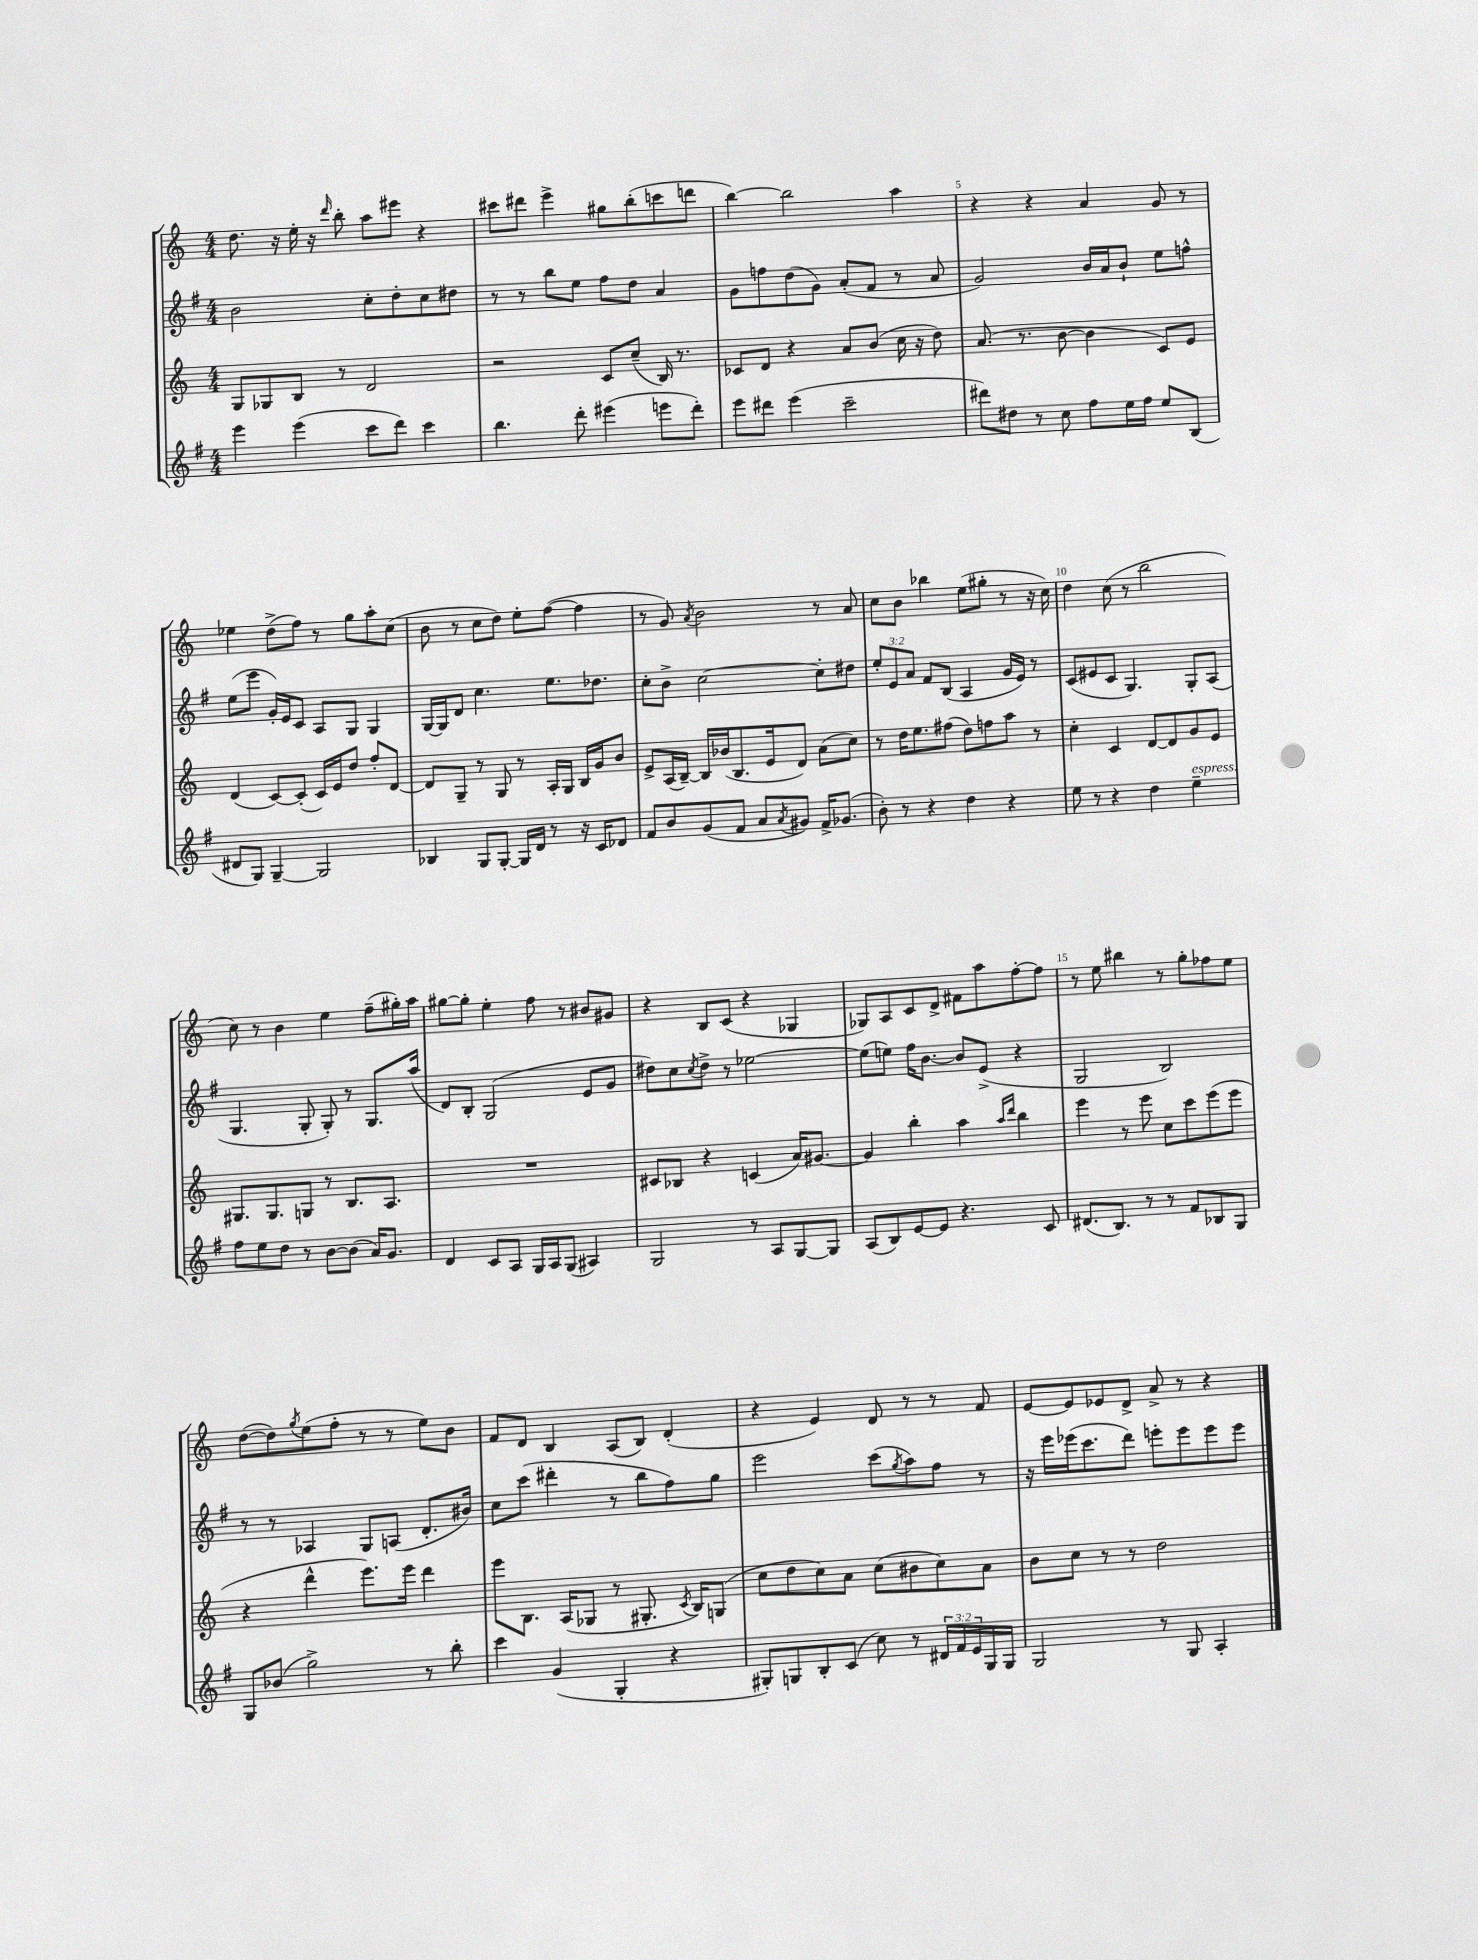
<<
\new StaffGroup <<
\new Staff = "s0" {
    \clef treble \key c \major \numericTimeSignature \time 4/4
    d''8. r16 e''16-. r16 \grace { d'''16 } b''8-. a''8 eis'''8 r4 |
    cis'''8 dis'''8 e'''4-> gis''8 b''8-.( c'''8 d'''8 |
    b''4~) b''2 a''4 |
    r4 r4 a'4 g'8 r8 |
    ees''4 d''8->( f''8) r8 g''8 a''8-. c''8( |
    b'8 r8 c''8 d''8) e''8-. f''8~( f''4 |
    r8 g'8) \acciaccatura { a'8 } b'2 r8 a'8 |
    c''8 b'8 bes''4 e''8( gis''8-. r8 r16 c''16) |
    d''4 c''8( r8 b''2 |
    c''8) r8 b'4 e''4 f''8--( gis''16-.) a''16 |
    gis''8~ gis''8-. e''4-. f''8 r8 bis'8 gis'8 |
    r4 b8 c'8( r4 ges4 |
    ges8) a8 c'8 d'8-> fis'8 a''8 f''8~-. f''8 |
    r8 e''8 bis''4 r8 g''8-. fes''8 e''8 |
    d''8~( d''8) \acciaccatura { g''8 } e''8( f''8-. r8 r8 e''8) b'8 |
    f'8 d'8 b4 a8( b8) d'4-.( |
    r4 e'4) d'8 r8 r8 f'8 |
    e'8~ e'8 ees'8 d'8-> a'8-> r8 r4 \bar "|." |
}
\new Staff = "s1" {
    \clef treble \key g \major \numericTimeSignature \time 4/4 \override Staff.TupletNumber.text = #tuplet-number::calc-fraction-text
    b'2 c''8-. d''8-. c''8 dis''8 |
    r8 r8 b''8 e''8 fis''8 d''8 a'4 |
    g'8 f''8 d''8( g'8) a'8-.( fis'8 r8 a'8 |
    g'2) b'16 a'16 b'8-! e''8 f''8-^ |
    e''8( e'''8 g'16-.) e'16 c'8 a8 g8 g4 |
    g16~ g16 d'8 c''4. e''8. des''8. |
    c''8-. b'8-> c''2~ c''8-. dis''8 |
    \tuplet 3/2 { e''8-. e'8 a'8 } fis'8 b8( a4 g'16 e'16) r8 |
    c'8( eis'8 c'8 g4.) g8-. a8( |
    g4. g8-. g8-.) r8 g8. a''16( |
    d'8) b8-. g2( e'8 g'8 |
    dis''8) c''8 \acciaccatura { c''8 } dis''8-> r8 ees''2~ |
    ees''8( e''8) fis''16 b'8.~ b'8 e'8->( r4 |
    g2 b2) |
    r8 r8 aes4 g8 a8( d'8.-. bis'16) |
    c''8 c'''8( dis'''4-. r8 b''8 fis''8) g''8 |
    e'''2 c'''8( \acciaccatura { g''8 } a''8) fis''8 r8 |
    r16 e'''16 ees'''16( c'''8. d'''8) e'''8-. e'''8 e'''8 e'''8 \bar "|." |
}
\new Staff = "s2" {
    \clef treble \key c \major \numericTimeSignature \time 4/4
    g8 ges8 b8 r8 d'2 |
    r2 c'8 c''8--( b16) r8. |
    ces'8 d'8 r4 a'8 b'8( c''16 r16 d''8) |
    a'8.( r8. b'8~ b'4 c'8) e'8 |
    d'4( c'8~) c'8-.( c'16) e'16 d''8 f''8-. d'8~ |
    d'8 g8-- r8 g8 r8 a16-. g16 b16 g'16 b'8 |
    e'8-> a16( b16~--) b16 bes'16( b8. e'16 d'8) a'8( c''8) |
    r8 d''16 e''8. fis''8( d''8) f''8 a''8 r8 |
    c''4-. c'4 d'8~ d'8 g'8 e'8 |
    gis8. gis8. g8 r8 b8. a8. |
    R1 |
    cis'8 bes8 r4 c'4( a'16) gis'8.~ |
    gis'4 b''4-. a''4 \grace { a''16 d'''16 } b''4 |
    e'''4 r8 e'''8 c''8 c'''8 e'''8( e'''8 |
    r4 d'''4-^ e'''8.) e'''16 d'''4 |
    e'''8 b8. a16( ges8 r8 gis8.-. \acciaccatura { c'8 } b16) g8( |
    c''8 d''8 c''8) a'8 c''8( bis'8 c''8) a'8 |
    b'8 c''8 r8 r8 d''2 \bar "|." |
}
\new Staff = "s3" {
    \clef treble \key g \major \numericTimeSignature \time 4/4 \override Staff.TupletNumber.text = #tuplet-number::calc-fraction-text
    e'''4 e'''4( c'''8 d'''8) c'''4 |
    b''4. d'''8-. eis'''4( e'''8 d'''8-.) |
    e'''8 dis'''8 e'''4( c'''2-- |
    dis'''8) dis''8 r8 c''8 fis''8 e''16 fis''16 e''8 b8( |
    dis'8 g8) g4~-- g2 |
    bes4 g8 g8~-. g16 d'16 r8 r16 c'16 des'8 |
    fis'8 b'8 g'8( fis'8 a'8 \acciaccatura { a'8 } gis'8) fis'16-> ges'8.( |
    b'8-.) r8 r4 d''4 r4 |
    e''8 r8 r4 d''4 e''4--^\markup { \italic "espress." } |
    fis''8 e''8 d''8 r8 b'8~ b'8( a'16) g'8. |
    d'4 c'8 a8 g16 a16 g8( ais4) |
    g2 r8 a8 g8~ g8 |
    a8( b8) e'8~ e'8 r4. c'8 |
    dis'8.( b8.) r8 r8 fis'8 bes8 g8 |
    g8 bes'8( g''2->) r8 b''8-. |
    c'''4 g'4( g4-. r4 |
    gis8-.) g8 b8-. c'8( c''8) r8 \tuplet 3/2 { dis'16 fis'16 e'16 } g16 g16 |
    g2 r8 g8 a4-. \bar "|." |
}
>>
>>
\layout { \context { \Score currentBarNumber = #2 \override BarNumber.break-visibility = ##(#f #t #t) barNumberVisibility = #(every-nth-bar-number-visible 5) } }
